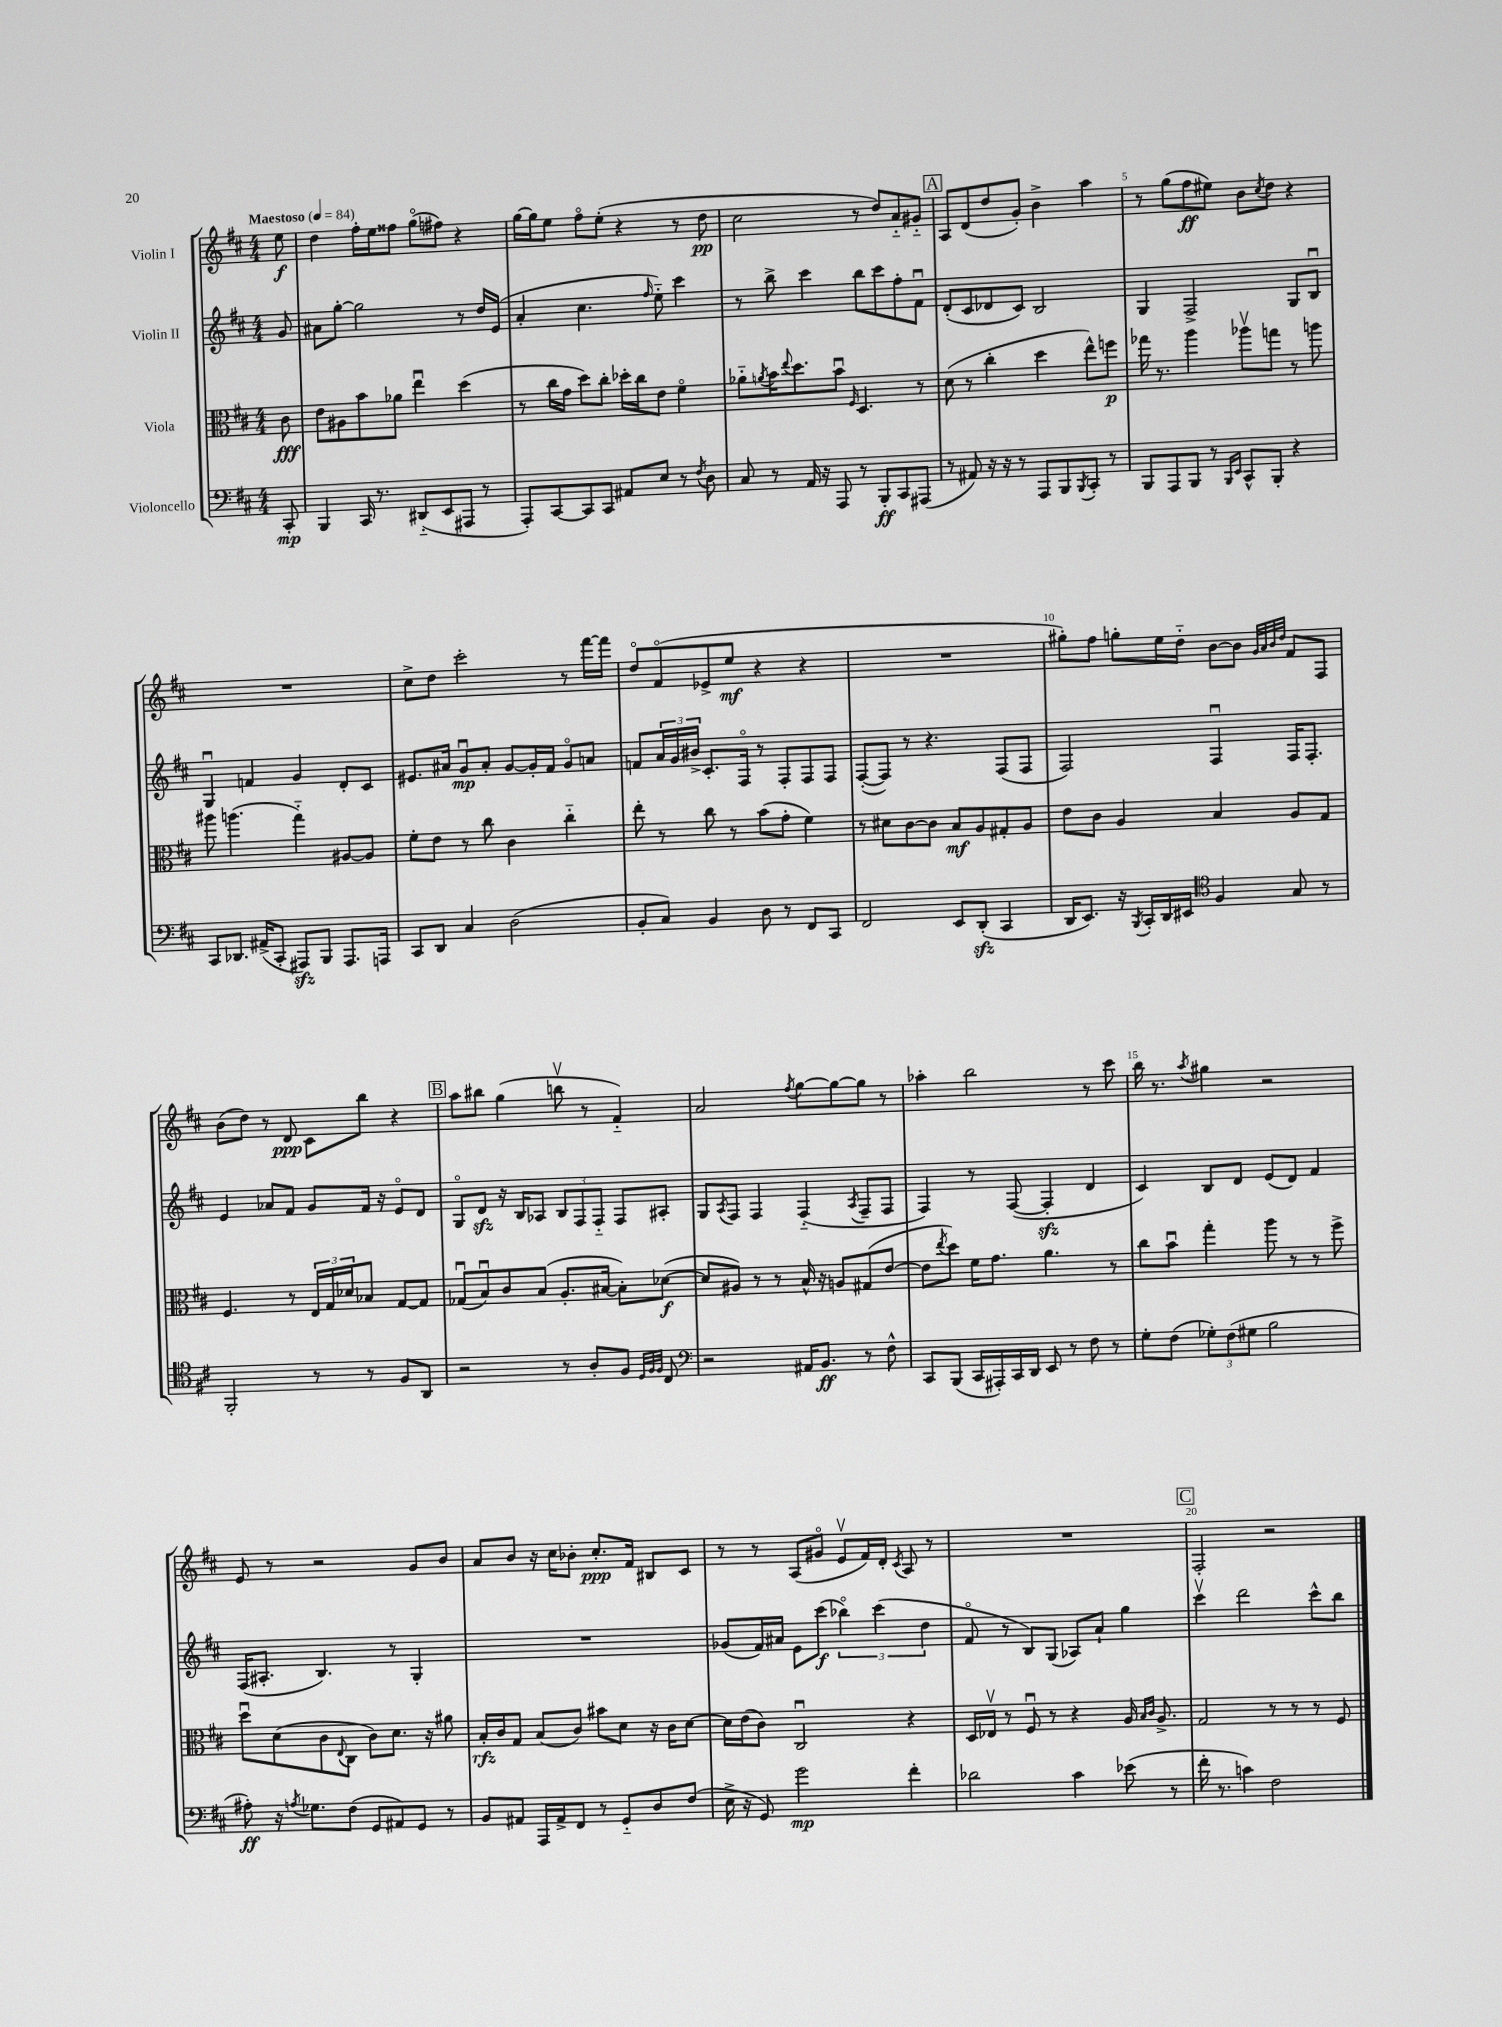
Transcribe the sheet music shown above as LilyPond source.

<<
\new StaffGroup <<
\new Staff = "s0" \with { instrumentName = "Violin I" } {
    \clef treble \key d \major \numericTimeSignature \time 4/4 \partial 8 \tempo "Maestoso" 4 = 84
    e''8\f |
    d''4 fis''16-. e''16 fisis''8 g''8\flageolet( fis''8) r4 |
    g''16~ g''16 e''8 fis''8\flageolet e''8-.( r4 r8 d''8\pp |
    cis''2 r8 d''8) a'8-_ gis'8-_ |
    \mark \markup { \box "A" } a8 d'8( d''8 g'8-.) b'4-> a''4 |
    r8 g''8( fis''8\ff eis''8) b'8 \acciaccatura { cis''8 } d''8 r4 |
    R1 |
    cis''8-> d''8 cis'''2-. r8 fis'''16~ fis'''16 |
    d''8\flageolet fis'8\flageolet( ees'8-> e''8\mf r4 r4 |
    R1 |
    gis''8-.) fis''8 g''8-. e''16 d''16-_ b'8~ b'8 \grace { g'32 a'32 b'32 d''32 } fis'8 fis8 |
    b'8( d''8) r8 d'8\ppp cis'8 b''8 r4 |
    \mark \markup { \box "B" } a''8 bis''8 g''4( b''8\upbow r8 fis'4-_) |
    a'2 \acciaccatura { fis''8 } g''8~ g''8~ g''8 r8 |
    aes''4-. b''2 r8 cis'''8 |
    b''16 r8. \acciaccatura { a''8 } gis''4 r2 |
    e'8 r8 r2 g'8 b'8 |
    a'8 b'8 r16 cis''16 bes'8-. cis''8.-.\ppp fis'16 bis8 cis'8 |
    r8 r8 a8( gis'8\flageolet e'8\upbow fis'16) d'16-. \acciaccatura { cis'8 } a8 r8 |
    R1 |
    \mark \markup { \box "C" } fis2-. r2 \bar "|." |
}
\new Staff = "s1" \with { instrumentName = "Violin II" } {
    \clef treble \key d \major \numericTimeSignature \time 4/4 \partial 8
    g'8 |
    ais'8 g''8~-. g''2 r8 d''16 e'16( |
    a'4-. cis''4. \grace { fis''16 } e''8-_) cis'''4 |
    r8 b''8-> cis'''4 b''8 cis'''8 fis''8-. fis'8\downbow |
    \mark \markup { \box "A" } d'8-.( cis'8 des'8 cis'8) b2 |
    g4 fis2-> g8 b8\downbow |
    g4\downbow f'4 g'4 d'8-. cis'8 |
    eis'8. ais'16 g'8\downbow\mp ais'8-. g'8~ g'16-. fis'16 g'8\flageolet a'8 |
    f'8 \tuplet 3/2 { a'16 g'16 bis'16-> } cis'8.-. fis16\flageolet r8 fis8-. fis8 fis8 |
    fis8~-.( fis8) r8 r4. fis8( fis8 |
    fis2) fis4\downbow fis16 fis8.-. |
    e'4 aes'8 fis'8 g'8 fis'16 r16 e'8\flageolet d'8 |
    \mark \markup { \box "B" } g8\flageolet d'8\sfz r16 b16 aes8 \tuplet 3/2 { b8 fis8 fis8-_ } fis8 ais8-. |
    g8 \acciaccatura { a8 } fis8 fis4 fis4-_( \acciaccatura { a8 } fis8-- fis8 |
    fis4) r8 fis8~( fis4-.\sfz d'4 |
    cis'4) b8 d'8 e'8( d'8) fis'4 |
    fis16( ais8.-. b4.) r8 g4-. |
    R1 |
    ges'8( fis'16) ais'16 e'8 cis'''8\f( \tuplet 3/2 { bes''4\flageolet) cis'''4( d''4 } |
    fis'8\flageolet r8 b8) g8( aes8) a'8-! g''4 |
    \mark \markup { \box "C" } cis'''4\upbow d'''2 cis'''8-^ b''8 \bar "|." |
}
\new Staff = "s2" \with { instrumentName = "Viola" } {
    \clef alto \key d \major \numericTimeSignature \time 4/4 \partial 8
    cis'8\fff |
    e'8 ais8 b'8 aes'8 e''4\downbow d''4( |
    r8 cis''16 g'16 d''8) cis''8-. des''16-. cis''16 e'8 fis'4\flageolet |
    aes'8-_ \acciaccatura { a'8 } b'16 \appoggiatura { e''8 } d''8. b'8\downbow \grace { fis16 } d4. r8 |
    \mark \markup { \box "A" } d'8( r8 cis''4-. d''4 e''8-^) f''8\p |
    ges''16 r8. a''4 aes''8\upbow g''8 r8 a''8 |
    ais''8 a''4.( g''4-_) ais8~ ais8 |
    fis'8-. e'8 r8 cis''8 cis'4 cis''4-_ |
    e''8-. r8 cis''8 r8 b'8( g'8-. fis'4) |
    r8 dis'8 cis'8~ cis'8 b8\mf a8 gis8-. a8 |
    e'8 cis'8 a4 b4 a8 g8 |
    fis4. r8 \tuplet 3/2 { e16 g16 des'16 } bes8 g8~ g8 |
    \mark \markup { \box "B" } ges8\downbow( b8\downbow) cis'8 b8( a8.-. bis16~ bis8-.) des'8~\f( |
    des'8 ais8) r8 r8 b16-^ r16 a8 gis8( e'8~ |
    e'8 \acciaccatura { e''8 } d''8) fis'16 g'8. a'4. r8 |
    cis''8 b'8\downbow g''4-. a''8 r8 r8 fis''8-> |
    d''8\downbow d'8( cis'8 \appoggiatura { e8 } cis8 cis'8) d'8. r16 ais'8 |
    b16-.\rfz cis'16 g8 b8( cis'8) bis'8 d'8 r16 cis'16 d'8~ |
    d'16 e'16( cis'8) cis2\downbow r4 |
    d16 ees16\upbow r8 fis8\downbow r8 r4 a16 \grace { b16 cis'16 } a8.-> |
    \mark \markup { \box "C" } g2 r8 r8 r8 fis8 \bar "|." |
}
\new Staff = "s3" \with { instrumentName = "Violoncello" } {
    \clef bass \key d \major \numericTimeSignature \time 4/4 \partial 8
    cis,8-.\mp |
    b,,4 cis,16 r8. dis,8-_( e,8 ais,,8 r8 |
    a,,8-.) cis,8~ cis,8 cis,8 ais,8 e8 r8 \acciaccatura { fis8 } d8 |
    cis8 r8 a,16 r16 a,,8 r8 b,,8-.\ff cis,8 ais,,8( |
    \mark \markup { \box "A" } r8 ais,8) r16 r16 r8 a,,8 b,,8 \acciaccatura { b,,8 } cis,8-. r8 |
    b,,8 a,,8 b,,8 r8 \grace { b,,16 e,16 } cis,8-^ b,,8-. r4 |
    cis,8 des,8. ais,16->( cis,8-. ais,,8\sfz) b,,8 ais,,8. a,,16 |
    cis,8 d,8 cis4 d2( |
    b,8-. cis8) b,4 d8 r8 fis,8 cis,8 |
    fis,2 e,8 d,8-.\sfz( cis,4 |
    d,16 e,8.) r16 \acciaccatura { b,,8 } cis,16-. d,16 eis,16 \clef tenor fis4 g8 r8 |
    fis,2-. r8 r8 fis8 a,8 |
    \mark \markup { \box "B" } r2 r8 a8-. fis8 \grace { d32 fis32 fis32 } cis8 |
    \clef bass r2 ais,16 b,8.\ff r8 fis8-^ |
    cis,8 b,,8( cis,16 ais,,16-.) cis,16 d,16 e,8 r8 fis8 r8 |
    g8-. fis8( \tuplet 3/2 { ges8-.) fis8( gis8 } b2 |
    ais8-.\ff) r16 \acciaccatura { a8 } ges8. fis8( g,8 ais,8) g,8 r8 |
    b,8 ais,8 a,,16 ais,16-> fis,8 r8 g,8-_ d8 fis8( |
    e16-> r16 g,8) g'2\mp fis'4-. |
    des'2 cis'4 ees'8( r8 |
    \mark \markup { \box "C" } fis'16-. r8. c'4) fis2 \bar "|." |
}
>>
>>
\layout { \context { \Score \override BarNumber.break-visibility = ##(#f #t #t) barNumberVisibility = #(every-nth-bar-number-visible 5) } }
